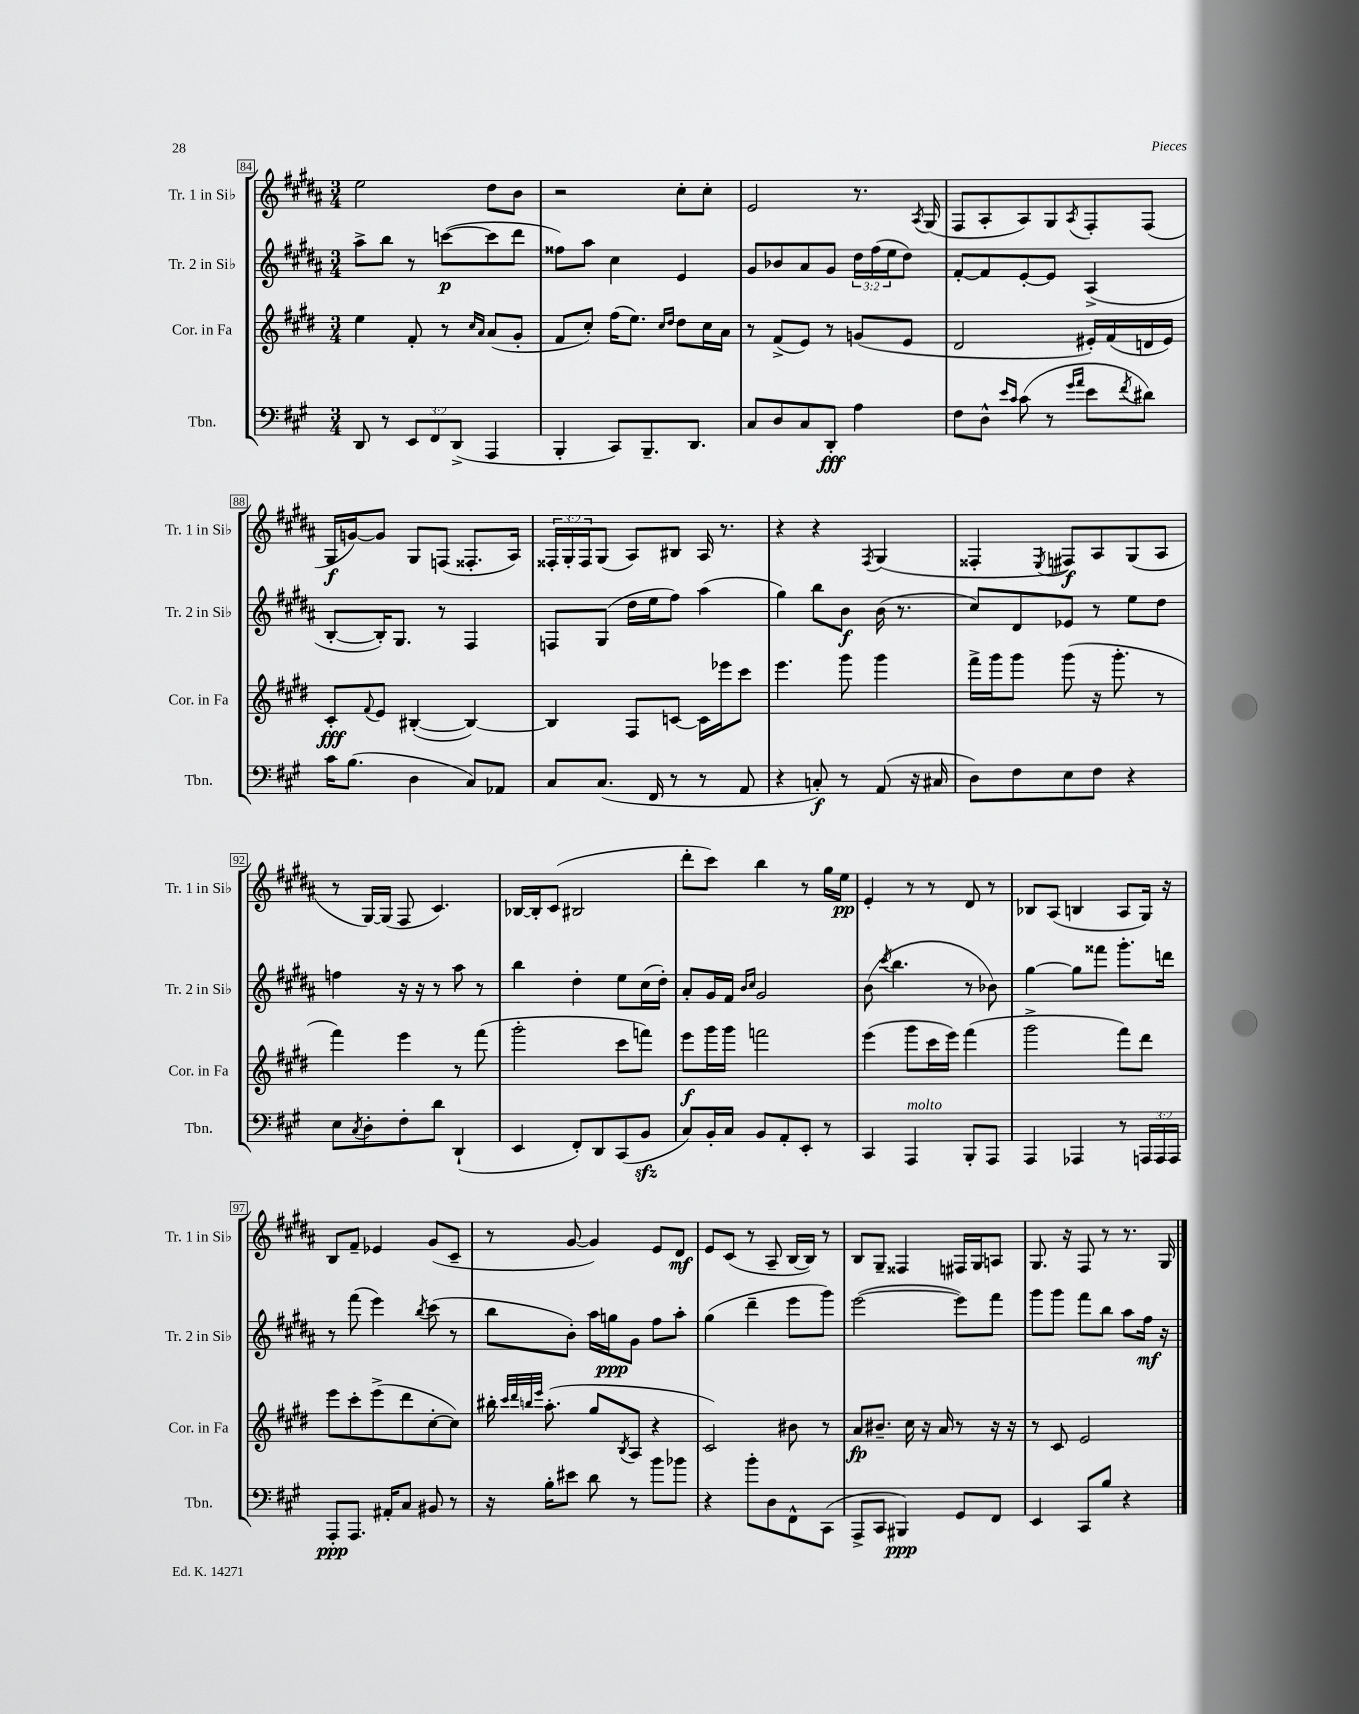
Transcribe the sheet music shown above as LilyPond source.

<<
\new StaffGroup <<
\new Staff = "s0" \with { instrumentName = "Tr. 1 in Sib" shortInstrumentName = "Tr. 1 in Sib" } {
    \clef treble \key b \major \numericTimeSignature \time 3/4 \override Staff.TupletNumber.text = #tuplet-number::calc-fraction-text
    e''2 dis''8 b'8 |
    r2 cis''8-. cis''8-. |
    e'2 r8. \acciaccatura { ais8 } gis16( |
    fis8 ais8-. ais8) gis8 \acciaccatura { ais8 } fis8-. fis8( |
    gis16\f g'16~) g'8 gis8 f8( fisis8.-. ais16) |
    \tuplet 3/2 { fisis16-. gis16-. fisis16 } gis8( ais8) bis8 ais16 r8. |
    r4 r4 \acciaccatura { fis8 } gis4( |
    fisis4-. \acciaccatura { e8 } fis8\f) ais8 gis8( ais8 |
    r8 gis16~) gis16( fis8 cis'4.) |
    bes16~ bes16-. cis'8( bis2 |
    dis'''8-. cis'''8) b''4 r8 gis''16 e''16\pp |
    e'4-. r8 r8 dis'8 r8 |
    bes8 ais8( b4 ais8 gis16) r16 |
    b8 fis'8-- ees'4 gis'8( cis'8-- |
    r8 gis'8~ gis'4) e'8 dis'8\mf |
    e'8 cis'8( r8 ais8-- b16~ b16) r8 |
    b8 gis8-- fisis4 fis16 gis16 a8 |
    gis8. r16 fis8 r8 r8. gis16 \bar "|." |
}
\new Staff = "s1" \with { instrumentName = "Tr. 2 in Sib" shortInstrumentName = "Tr. 2 in Sib" } {
    \clef treble \key b \major \numericTimeSignature \time 3/4 \override Staff.TupletNumber.text = #tuplet-number::calc-fraction-text
    ais''8-> b''8 r8 c'''8~\p( c'''8 dis'''8 |
    fisis''8) ais''8 cis''4 e'4 |
    gis'8 bes'8 ais'8 gis'8 \tuplet 3/2 { dis''16 fis''16( e''16 } dis''8) |
    fis'8~-. fis'8 e'8~-. e'8 ais4->( |
    b8~-. b16-.) gis8. r8 fis4 |
    f8 gis8( dis''16 e''16 fis''8) ais''4( |
    gis''4) b''8 b'8\f b'16( r8. |
    cis''8) dis'8 ees'8 r8 e''8 dis''8 |
    f''4 r16 r16 r8 ais''8 r8 |
    b''4 dis''4-. e''8 cis''16( dis''16-.) |
    ais'8-. gis'16 fis'16 \grace { b'16 cis''16 } gis'2 |
    b'8( \acciaccatura { cis'''8 } b''4. r8 bes'8) |
    gis''4~ gis''8 fisis'''8 gis'''8.-. d'''16 |
    r8 fis'''8( e'''4) \acciaccatura { b''8 } cis'''8( r8 |
    b''8 b'8-.) ais''16 g''16\ppp gis'8 fis''8 ais''8-. |
    gis''4( dis'''4-- e'''8 gis'''8) |
    e'''2~( e'''8) fis'''8 |
    gis'''8 gis'''8 fis'''8 b''8 ais''8 fis''16\mf r16 \bar "|." |
}
\new Staff = "s2" \with { instrumentName = "Cor. in Fa" shortInstrumentName = "Cor. in Fa" } {
    \clef treble \key e \major \numericTimeSignature \time 3/4
    e''4 fis'8-. r8 \grace { cis''16 a'16 } a'8( gis'8-. |
    fis'8 cis''8-.) fis''16( e''8.) \grace { cis''16 dis''16 } dis''8 cis''16 a'16 |
    r8 fis'8->( e'8) r8 g'8( e'8 |
    dis'2 eis'16-.) fis'16( d'16 eis'16) |
    cis'8-.\fff \appoggiatura { fis'8 } e'8 bis4~-.( bis4~) |
    bis4 fis8 c'8~ c'16 ees'''16 cis'''8 |
    e'''4. gis'''8 gis'''4 |
    fis'''16-> gis'''16 gis'''8 gis'''8( r16 gis'''8.-. r8 |
    fis'''4) e'''4 r8 fis'''8( |
    gis'''2-. cis'''8 f'''8) |
    e'''8\f gis'''16 gis'''16 f'''2 |
    e'''4( gis'''8 cis'''16 e'''16) fis'''4( |
    gis'''2-> fis'''8) dis'''8 |
    e'''8 cis'''8-. e'''8->( dis'''8 cis''8~-. cis''8) |
    bis''16-. \grace { cis'''32 dis'''32 b''32 e'''32 } a''8.-.( gis''8 \acciaccatura { b8 } a8 r4 |
    cis'2) bis'8 r8 |
    a'8\fp bis'8.-- cis''16 r16 a'16 r8 r16 r16 |
    r8 cis'8 e'2 \bar "|." |
}
\new Staff = "s3" \with { instrumentName = "Tbn." shortInstrumentName = "Tbn." } {
    \clef bass \key a \major \numericTimeSignature \time 3/4 \override Staff.TupletNumber.text = #tuplet-number::calc-fraction-text
    d,8 r8 \tuplet 3/2 { e,8 fis,8 d,8->( } a,,4 |
    b,,4-. cis,8) b,,8.-- d,8. |
    cis8 d8 cis8 d,8-.\fff a4 |
    fis8 d8-^ \grace { e'16 cis'16 } cis'8( r8 \grace { gis'16 a'16 } e'8 \acciaccatura { fis'8 } dis'8) |
    cis'16 b8.( d4 cis8) aes,8 |
    cis8 cis8.( fis,16 r8 r8 a,8 |
    r4 c8-.\f) r8 a,8( r16 cis16 |
    d8) fis8 e8 fis8 r4 |
    e8 \acciaccatura { cis8 } d8-. fis8-. d'8 d,4-!( |
    e,4 fis,8-.) d,8 cis,8( b,8\sfz |
    cis8) b,16-. cis16 b,8 a,8-. e,8-. r8 |
    cis,4 a,,4^\markup { \italic "molto" } b,,8-. a,,8 |
    a,,4 aes,,4 r8 \tuplet 3/2 { a,,16 a,,16 a,,16 } |
    a,,8-.\ppp a,,8. ais,16-. cis8 bis,8 r8 |
    r16 b16-. eis'8 d'8 r8 b'8 bes'8 |
    r4 b'8-. d8 fis,8-^ cis,8( |
    a,,8-> cis,8 bis,,4\ppp) gis,8 fis,8 |
    e,4 cis,8 b8 r4 \bar "|." |
}
>>
>>
\layout { \context { \Score currentBarNumber = #84 \override BarNumber.stencil = #(make-stencil-boxer 0.1 0.3 ly:text-interface::print) } }
